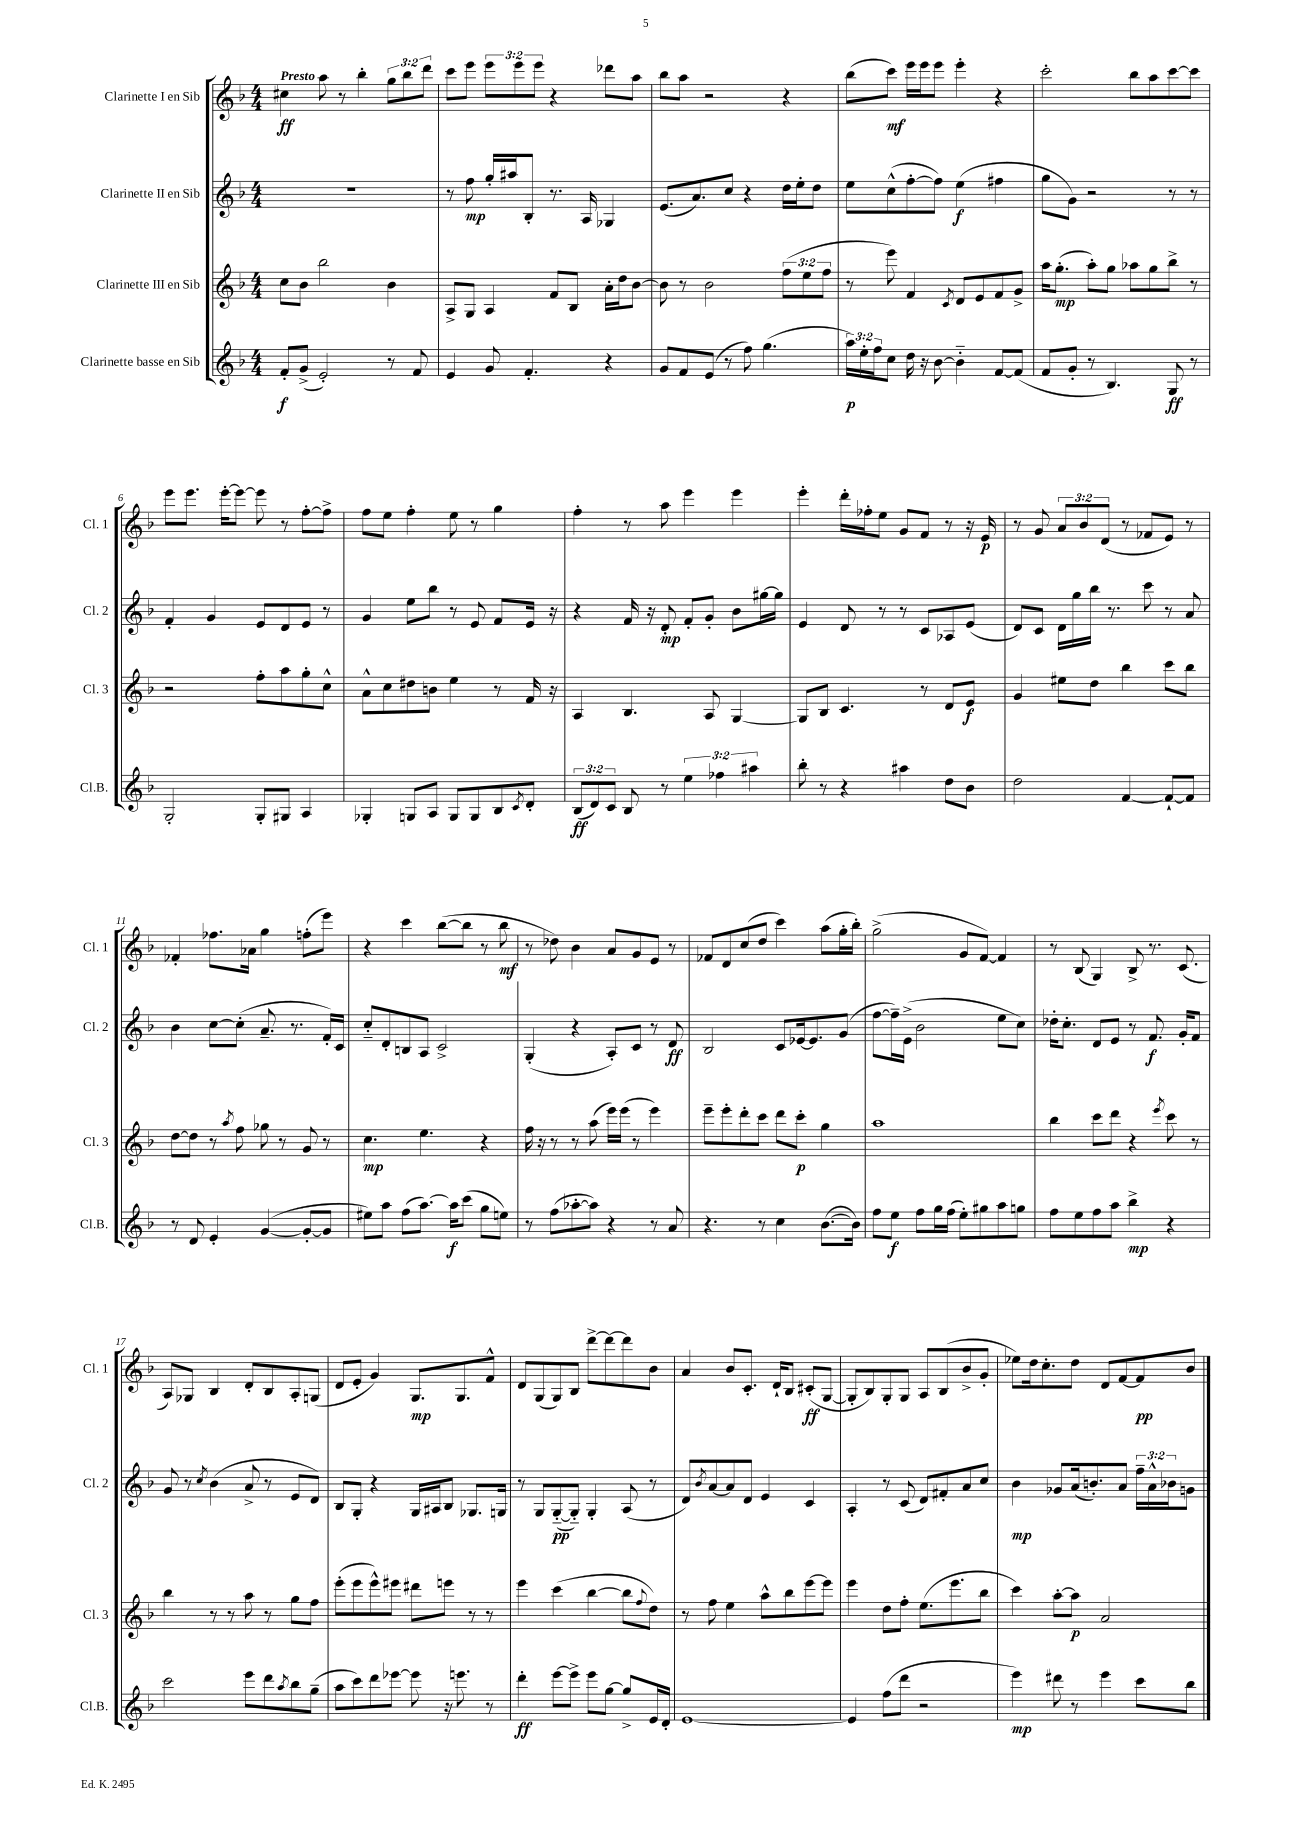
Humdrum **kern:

**kern	**dynam	**kern	**dynam	**kern	**dynam	**kern	**dynam
*part4	*part4	*part3	*part3	*part2	*part2	*part1	*part1
*staff4	*staff4	*staff3	*staff3	*staff2	*staff2	*staff1	*staff1
*I"Clarinette basse en Sib	*	*I"Clarinette III en Sib	*	*I"Clarinette II en Sib	*	*I"Clarinette I en Sib	*
*I'Cl.B.	*	*I'Cl. 3	*	*I'Cl. 2	*	*I'Cl. 1	*
*clefG2	*	*clefG2	*	*clefG2	*	*clefG2	*
*k[b-]	*	*k[b-]	*	*k[b-]	*	*k[b-]	*
*M4/4	*	*M4/4	*	*M4/4	*	*M4/4	*
=1	=1	=1	=1	=1	=1	=1	=1
!	!	!	!	!	!	!LO:TX:a:B:t=Presto	!
8f'/L	f	8cc\L	.	1r	.	4cc#X\	ff
(8g^/J	.	8b-\J	.	.	.	.	.
2e'/)	.	2bb-\	.	.	.	8aa\	.
.	.	.	.	.	.	8r	.
.	.	.	.	.	.	4bb-'\	.
8r	.	4b-\	.	.	.	12gg\L	.
.	.	.	.	.	.	12bb-\	.
8f/	.	.	.	.	.	.	.
.	.	.	.	.	.	12ddd\J	.
=2	=2	=2	=2	=2	=2	=2	=2
4e/	.	8A^/L	.	8r	.	8ccc\L	.
.	.	8G/J	.	8ff\	mp	8eee\J	.
8g/	.	4A/	.	16gg'/LL	.	12eee\L	.
.	.	.	.	16aa#X/J	.	.	.
.	.	.	.	.	.	12eee\	.
4.f'/	.	.	.	8B-'/J	.	.	.
.	.	.	.	.	.	12eee\J	.
.	.	8f/L	.	8.r	.	4r	.
.	.	8B-/J	.	.	.	.	.
.	.	.	.	16A/	.	.	.
4r	.	16a'\LL	.	4G-X/	.	8ddd-X\L	.
.	.	16dd\J	.	.	.	.	.
.	.	[8b-\J	.	.	.	8aa\J	.
=3	=3	=3	=3	=3	=3	=3	=3
8g/L	.	8b-\]	.	(8.e/L	.	8bb-\L	.
8f/	.	8r	.	.	.	8aa\J	.
.	.	.	.	8.a/)	.	.	.
(8e/J	.	2b-\	.	.	.	2r	.
8r	.	.	.	8cc/J	.	.	.
8ff\)	.	.	.	4r	.	.	.
(4.gg\	.	.	.	.	.	.	.
.	.	(12ff\L	.	16dd\LL	.	4r	.
.	.	.	.	16ee'\J	.	.	.
.	.	12ee\	.	.	.	.	.
.	.	.	.	8dd\J	.	.	.
.	.	12ff\J	.	.	.	.	.
=4	=4	=4	=4	=4	=4	=4	=4
24aa\LL)	p	8r	.	8ee\L	.	(8bb-\L	.
24ee'\	.	.	.	.	.	.	.
24ff\J	.	.	.	.	.	.	.
8cc\J	.	8eee\)	.	(8cc^^\	.	8ccc\J)	mf
16dd\	.	4f/	.	[8ff'\	.	16eee\LL	.
16r	.	.	.	.	.	16eee\J	.
[8b-\	.	.	.	8ff\J])	.	8eee\J	.
.	.	8qc/	.	.	.	.	.
4b-\]	.	8d/L	.	(4ee\	f	4eee'\	.
.	.	8e/	.	.	.	.	.
[8f/L	.	8f/	.	4ff#X\	.	4r	.
(8f/J]	.	8g^/J	.	.	.	.	.
=5	=5	=5	=5	=5	=5	=5	=5
8f/L	.	16aa\KL	.	8gg\L	.	2ccc'\	.
.	.	(8.gg'\J	mp	.	.	.	.
8g'/J	.	.	.	8g\J)	.	.	.
8r	.	8aa'\L)	.	2r	.	.	.
4.B-/)	.	8gg\J	.	.	.	.	.
.	.	8aa-X\L	.	.	.	8bb-\L	.
.	.	8gg\	.	.	.	8aa\	.
8G/	ff	8bb-^\J	.	8r	.	[8ccc\	.
8r	.	8r	.	8r	.	8ccc\J]	.
!!LO:LB:g=z
=6	=6	=6	=6	=6	=6	=6	=6
2G'/	.	2r	.	4f'/	.	8eee\L	.
.	.	.	.	.	.	8.eee\J	.
.	.	.	.	4g/	.	.	.
.	.	.	.	.	.	[16eee'\KL	.
.	.	.	.	.	.	8eee\J_	.
8G'/L	.	8ff'\L	.	8e/L	.	8eee\]	.
8G#X/J	.	8aa\	.	8d/	.	8r	.
4A/	.	8gg'\	.	8e/J	.	[8ff'\L	.
.	.	8cc^^\J	.	8r	.	8ff^\J]	.
=7	=7	=7	=7	=7	=7	=7	=7
4G-X'/	.	8a^^\L	.	4g/	.	8ff\L	.
.	.	8cc\	.	.	.	8ee\J	.
8Gn/L	.	8dd#X\	.	8ee\L	.	4ff'\	.
8A/J	.	8bn\J	.	8bb-\J	.	.	.
8G/L	.	4ee\	.	8r	.	8ee\	.
8G/	.	.	.	8e/	.	8r	.
8B-/	.	8r	.	8f/L	.	4gg\	.
8qc/	.	.	.	.	.	.	.
8d'/J	.	16f/	.	16e/Jk	.	.	.
.	.	16r	.	16r	.	.	.
=8	=8	=8	=8	=8	=8	=8	=8
(12B-/L	ff	4A/	.	4r	.	4ff'\	.
12d/)	.	.	.	.	.	.	.
12c/J	.	.	.	.	.	.	.
8B-/	.	4.B-/	.	16f/	.	8r	.
.	.	.	.	16r	.	.	.
8r	.	.	.	8d'/	mp	8aa\	.
6ee\	.	.	.	8f'/L	.	4eee\	.
.	.	8A/	.	8g'/J	.	.	.
6ff-X\	.	.	.	.	.	.	.
.	.	[4G/	.	8b-\L	.	4eee\	.
6aa#X\	.	.	.	.	.	.	.
.	.	.	.	[16gg#X\L	.	.	.
.	.	.	.	16gg#\JJ]	.	.	.
=9	=9	=9	=9	=9	=9	=9	=9
8bb-'\	.	8G/L]	.	4e/	.	4eee'\	.
8r	.	8B-/J	.	.	.	.	.
4r	.	4.c/	.	8d/	.	16ddd'\LL	.
.	.	.	.	.	.	16ff-X'\J	.
.	.	.	.	8r	.	8ee\J	.
4aa#X\	.	.	.	8r	.	8g/L	.
.	.	8r	.	8c/L	.	8f/J	.
8dd\L	.	8d/L	.	8A-X/	.	8r	.
8b-\J	.	8e/J	f	(8e/J	.	16r	.
.	.	.	.	.	.	16e/	p
=10	=10	=10	=10	=10	=10	=10	=10
2dd\	.	4g/	.	8d/L)	.	8r	.
.	.	.	.	8c/J	.	8g/	.
.	.	8ee#X\L	.	16d\LL	.	12a/L	.
.	.	.	.	16gg\	.	.	.
.	.	.	.	.	.	12b-/	.
.	.	8dd\J	.	16bb-\JJ	.	.	.
.	.	.	.	.	.	(12d/J	.
.	.	.	.	8.r	.	.	.
[4f/	.	4bb-\	.	.	.	8r	.
.	.	.	.	8ccc\	.	8f-X/L	.
8f`/L_	.	8ccc\L	.	8r	.	8e/J)	.
8f/J]	.	8bb-\J	.	8a/	.	8r	.
!!LO:LB:g=z
=11	=11	=11	=11	=11	=11	=11	=11
8r	.	[8dd\L	.	4b-\	.	4f-X'/	.
8d/	.	8dd\J]	.	.	.	.	.
4e'/	.	8r	.	[8cc\L	.	8.ff-X\L	.
.	.	8qaa/	.	.	.	.	.
.	.	8ff\	.	(8cc'\J]	.	.	.
.	.	.	.	.	.	16a-X\Jk	.
([4g/	.	8gg-X\	.	8.a~/	.	4gg\	.
.	.	8r	.	.	.	.	.
.	.	.	.	8.r	.	.	.
8g'/L_	.	8g/	.	.	.	(8ffn'\L	.
8g/J]	.	8r	.	16f'/LL)	.	8eee\J)	.
.	.	.	.	16c/JJ	.	.	.
=12	=12	=12	=12	=12	=12	=12	=12
8ee#X\L)	.	4.cc\	mp	8cc/L	.	4r	.
8aa\J	.	.	.	8d'/	.	.	.
(8ff\L	.	.	.	8Bn/	.	4ccc\	.
[8.aa\J)	.	4.ee\	.	8A/J	.	.	.
.	.	.	.	2c^/	.	([8bb-\L	.
16aa\KL]	f	.	.	.	.	.	.
(8ccc\J	.	.	.	.	.	8bb-\J]	.
8gg\L	.	4r	.	.	.	8r	.
8een\J)	.	.	.	.	.	8bb-\	mf
=13	=13	=13	=13	=13	=13	=13	=13
8r	.	16ff\	.	(4G'/	.	8r	.
.	.	16r	.	.	.	.	.
(8ff\L	.	8r	.	.	.	8dd-X\)	.
[8aa-X'\	.	8r	.	4r	.	4b-\	.
8aa-\J])	.	(8aa\	.	.	.	.	.
4r	.	16eee\LL)	.	8A'/L)	.	8a/L	.
.	.	(16eee\JJ	.	.	.	.	.
.	.	8r	.	8c/J	.	8g/	.
8r	.	4eee\)	.	8r	.	8e/J	.
8a/	.	.	.	8d/	ff	8r	.
=14	=14	=14	=14	=14	=14	=14	=14
4.r	.	8eee~\L	.	2B-/	.	8f-X/L	.
.	.	8eee'\	.	.	.	8d/	.
.	.	8ddd'\	.	.	.	(8cc/	.
8r	.	8ccc\J	.	.	.	8dd/J	.
4cc\	.	8ddd\L	.	8c/L	.	4ccc\)	.
.	.	8ccc'\J	p	[16e-X/k	.	.	.
.	.	.	.	8.e-/]	.	.	.
([8.b-\L	.	4gg\	.	.	.	(8aa\L	.
.	.	.	.	(8g/J	.	16gg'\L	.
16b-\Jk])	.	.	.	.	.	16bb-'\JJ)	.
=15	=15	=15	=15	=15	=15	=15	=15
8ff\L	.	1aa	.	[8ff\L	.	(2gg^\	.
8ee\J	f	.	.	16ff~\L])	.	.	.
.	.	.	.	(16e^\JJ	.	.	.
8ff\L	.	.	.	2b-\	.	.	.
16gg\L	.	.	.	.	.	.	.
(16ff\JJ	.	.	.	.	.	.	.
8ee'\L)	.	.	.	.	.	8g/L	.
8gg#X\	.	.	.	.	.	[8f/J)	.
8aa\	.	.	.	8ee\L	.	4f/]	.
8ggn\J	.	.	.	8cc\J)	.	.	.
=16	=16	=16	=16	=16	=16	=16	=16
8ff\L	.	4bb-\	.	16dd-X'\KL	.	8r	.
.	.	.	.	8.cc'\J	.	.	.
8ee\	.	.	.	.	.	(8B-/	.
8ff\	.	8ccc\L	.	8d/L	.	4G/)	.
8aa\J	.	8ddd\J	.	8e/J	.	.	.
4bb-^\	mp	4r	.	8r	.	8B-^/	.
.	.	.	.	8.f/	f	8.r	.
.	.	8qeee/	.	.	.	.	.
4r	.	8ccc\	.	.	.	.	.
.	.	.	.	16g'/KL	.	(8.c/	.
.	.	8r	.	8f/J	.	.	.
!!LO:LB:g=z
=17	=17	=17	=17	=17	=17	=17	=17
2ccc\	.	4bb-\	.	8g/	.	8A/L)	.
.	.	.	.	8r	.	8G-X/J	.
.	.	.	.	8qcc/	.	.	.
.	.	8r	.	(4b-\	.	4B-/	.
.	.	8r	.	.	.	.	.
8eee\L	.	8aa\	.	8a^/	.	8d'/L	.
8ddd\	.	8r	.	8r	.	8B-/	.
8qaa/	.	.	.	.	.	.	.
8bb-\	.	8gg\L	.	8e/L	.	8A'/	.
(8gg~\J	.	8ff\J	.	8d/J)	.	(8Gn/J	.
=18	=18	=18	=18	=18	=18	=18	=18
8aa\L	.	(8eee'\L	.	8B-/L	.	8d/L	.
8ccc\)	.	8eee\	.	8G'/J	.	8e'/J	.
8ddd\	.	8eee^^\)	.	4r	.	4g/)	.
[8eee-X\J	.	8eee#X\J	.	.	.	.	.
8eee-\]	.	8ddd#X\L	.	16G/LL	.	8.G/L	mp
.	.	.	.	16A#X/J	.	.	.
16r	.	8eeen\J	.	8B-/J	.	.	.
8.eeen\	.	.	.	.	.	8.G/	.
.	.	8r	.	8.G-X/L	.	.	.
8r	.	8r	.	.	.	8f^^/J	.
.	.	.	.	16Gn/Jk	.	.	.
=19	=19	=19	=19	=19	=19	=19	=19
4ddd'\	ff	4eee\	.	8r	.	8d/L	.
.	.	.	.	8G/L	.	(8G/	.
[8eee\L	.	(4ccc\	.	([8G/	pp	8G/)	.
8eee^\J]	.	.	.	8G/J])	.	8B-/J	.
8eee\L	.	[4bb-\	.	4G'/	.	[8ddd^\L	.
[8gg\J	.	.	.	.	.	8ddd\_	.
8gg^/L]	.	8bb-\L]	.	(8A/	.	8ddd\]	.
.	.	8qqff/	.	.	.	.	.
16e/L	.	8dd\J)	.	8r	.	8b-\J	.
16d'/JJ	.	.	.	.	.	.	.
=20	=20	=20	=20	=20	=20	=20	=20
[1e	.	8r	.	8d/L)	.	4a/	.
.	.	.	.	8qb-/	.	.	.
.	.	8ff\	.	[8a/	.	.	.
.	.	4ee\	.	8a/]	.	8b-/L	.
.	.	.	.	8d/J	.	8.c'/J	.
.	.	8aa^^\L	.	4e/	.	.	.
.	.	.	.	.	.	16d`/KL	.
.	.	8bb-\	.	.	.	8B-/J	.
.	.	[8eee\	.	4c/	.	(8c#X'/L	ff
.	.	8eee\J]	.	.	.	[8G/J	.
=21	=21	=21	=21	=21	=21	=21	=21
4e/]	.	4eee\	.	4A'/	.	8G'/L]	.
.	.	.	.	.	.	8B-/)	.
(8ff\L	.	8dd\L	.	8r	.	8G'/	.
8ddd\J	.	8ff'\J	.	(8c/	.	8G/J	.
2r	.	(8.ee\L	.	8d/L)	.	8A/L	.
.	.	.	.	8f#X'/	.	(8B-/	.
.	.	8.eee\	.	.	.	.	.
.	.	.	.	8a/	.	8b-^/	.
.	.	8bb-\J	.	8cc/J	.	8g'/J	.
=22	=22	=22	=22	=22	=22	=22	=22
4eee\)	mp	4ccc\)	.	4b-\	mp	8ee-X\L)	.
.	.	.	.	.	.	16dd\k	.
.	.	.	.	.	.	8.cc'\	.
8ddd#X\	.	[8aa'\L	.	8g-X/L	.	.	.
8r	.	8aa\J]	p	(16a/k	.	8dd\J	.
.	.	.	.	8.bn'/)	.	.	.
4eee\	.	2a/	.	.	.	8d/L	.
.	.	.	.	8a/J	.	[8f/	.
8ccc\L	.	.	.	24ff~\LL	.	8f/]	pp
.	.	.	.	24a^^\	.	.	.
.	.	.	.	24b-X\J	.	.	.
8bb-\J	.	.	.	8gn\J	.	8b-/J	.
==	==	==	==	==	==	==	==
*-	*-	*-	*-	*-	*-	*-	*-
